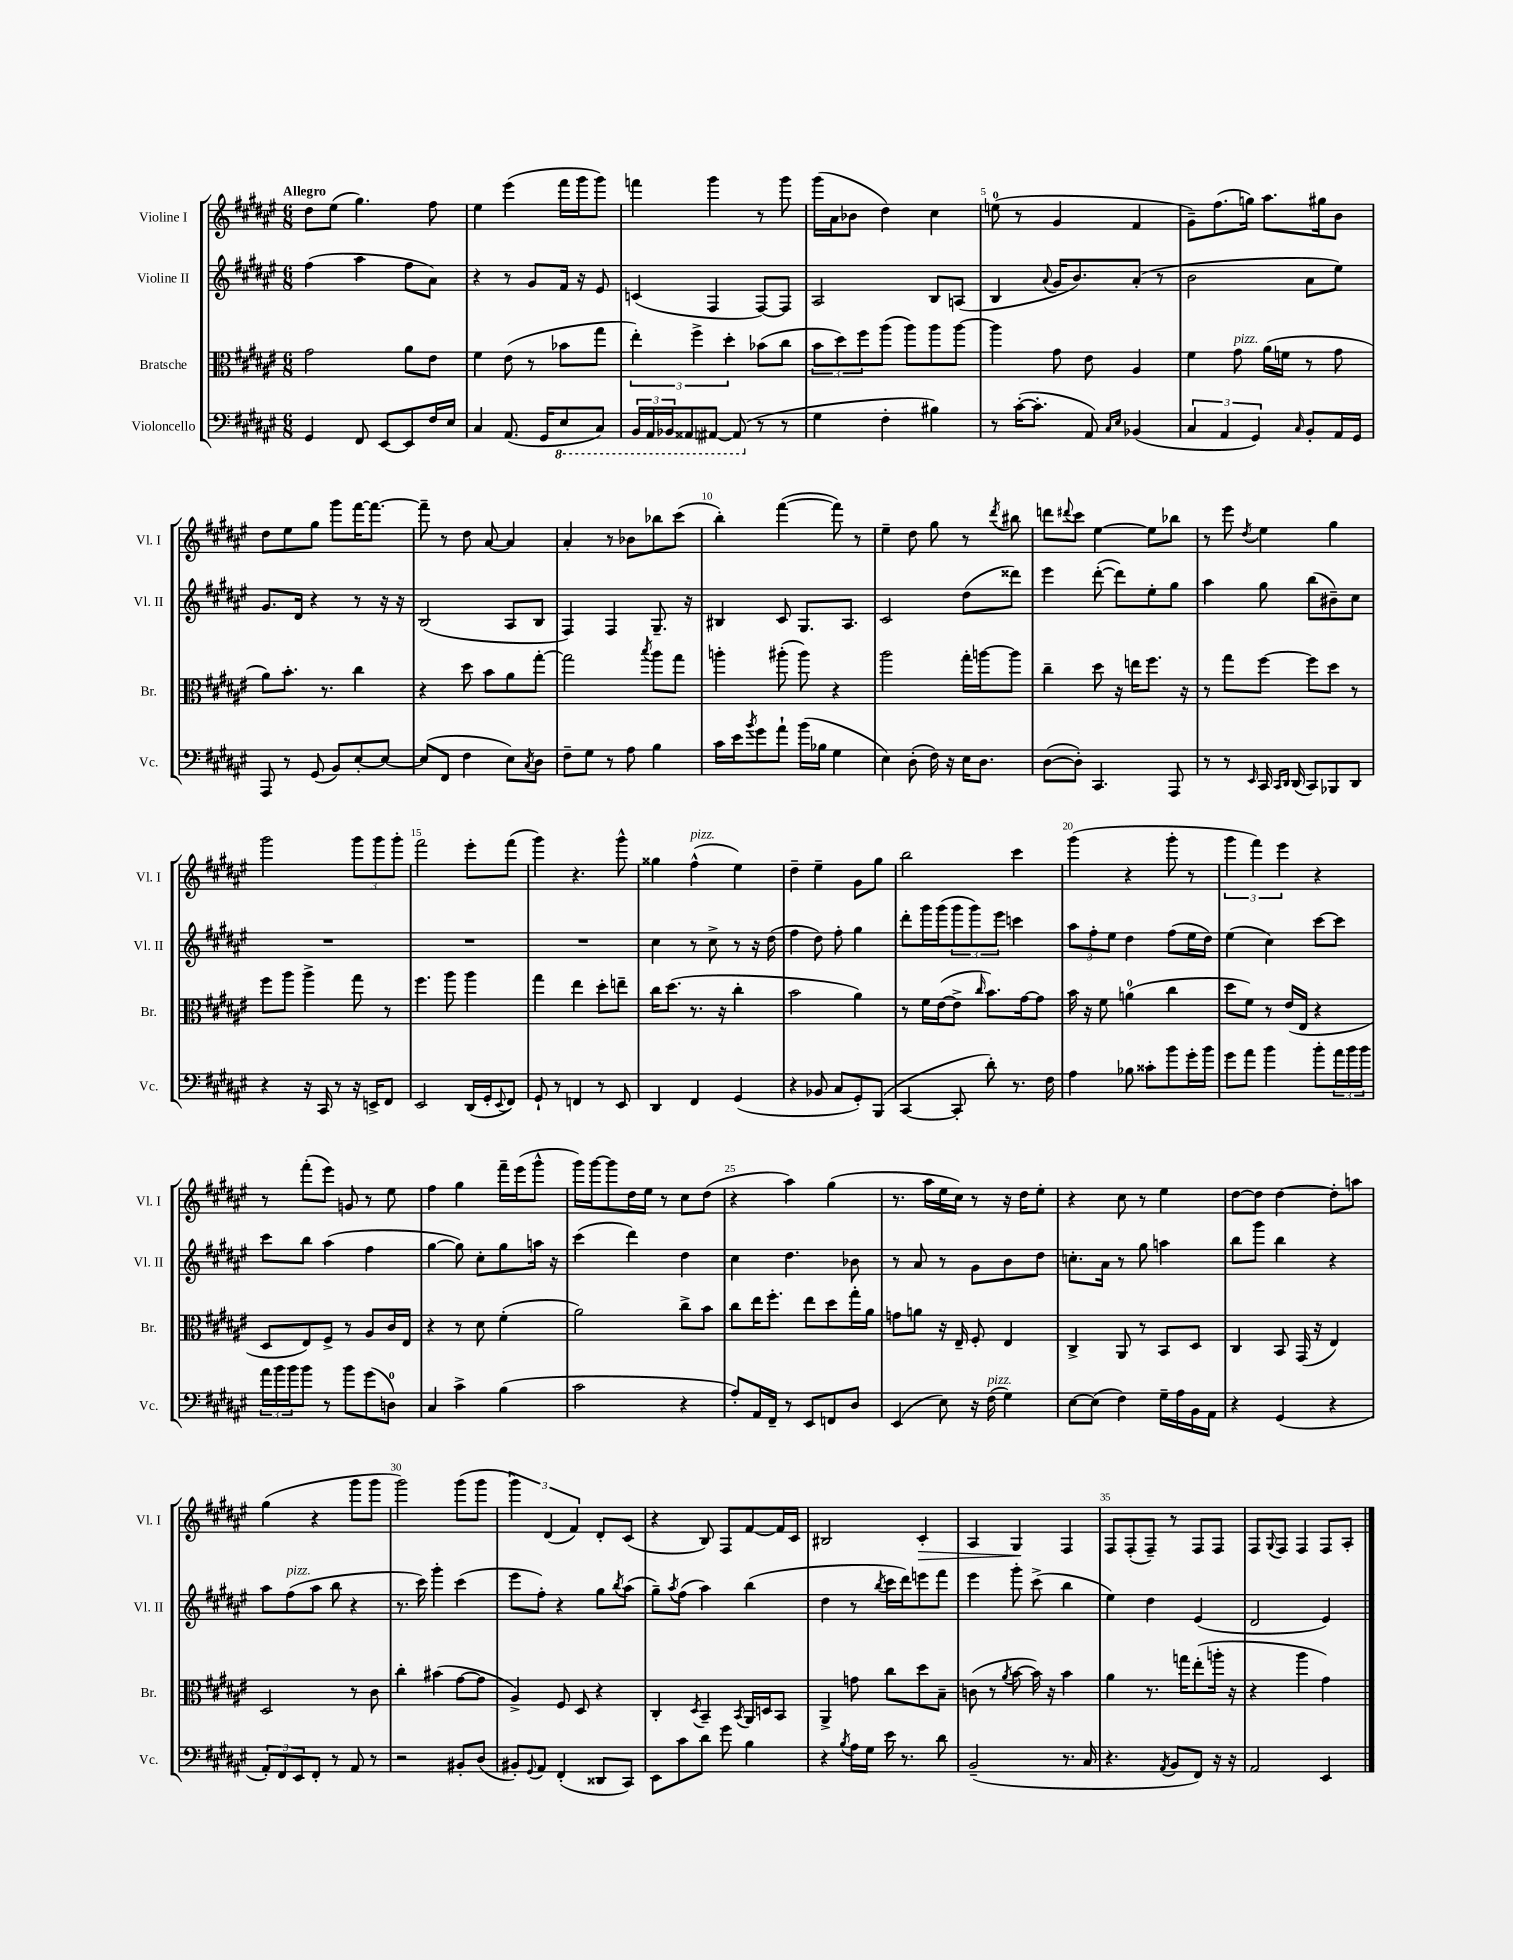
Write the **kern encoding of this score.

**kern	**kern	**kern	**kern
*staff4	*staff3	*staff2	*staff1
*clefF4	*clefC3	*clefG2	*clefG2
*k[f#c#g#d#a#e#]	*k[f#c#g#d#a#e#]	*k[f#c#g#d#a#e#]	*k[f#c#g#d#a#e#]
*M6/8	*M6/8	*M6/8	*M6/8
4GG#/	2g#\	(4ff#\	8dd#\L
.	.	.	(8ee#\J
8FF#/	.	4aa#\	4.gg#\)
[8EE#/L	.	.	.
8EE#/]	8a#\L	8ff#\L	.
16F#/L	8e#\J	8a#\J)	8ff#\
16E#/JJ	.	.	.
=	=	=	=
4C#/	4f#\	4r	4ee#\
(8.AA#/	(8e#\	8r	(4eee#\
.	8r	8g#/L	.
16GG#/LK	.	.	.
8EE#/	8b-\L	16f#/Jk	16fff#\LL
.	.	16r	16ggg#\J
8CC#/J)	8gg#\J	8e#/	8ggg#\J)
=	=	=	=
24BBB/LL	6ee#'\)	(4c/	4fff\
24AAA#/	.	.	.
24BBB-/J	.	.	.
8AAA##/	.	.	.
.	6ff#^\	.	.
[8AAA#/J	.	4F#/	4ggg#\
.	6dd#'\	.	.
(8AAA#/]	.	.	.
8r	(8b-\L	[8F#/L)	8r
8r	8cc#\J	8F#/]J	8ggg#\
=	=	=	=
4G#\	12b\L	2A#/	(16ggg#\LL
.	.	.	16a#\J
.	12dd#\)	.	.
.	.	.	8b-\J
.	12ff#\	.	.
4F#'\	(8aa#\J	.	4dd#\)
.	8aa#\L)	.	.
4B#\)	8aa#\	8B/L	4cc#\
.	[8aa#\J	(8A/J	.
=	=	=	=
8r	4aa#\]	4B/	(8ee\
([16c#'\LK	.	.	8r
8.c#'\]J	.	.	.
.	.	8qqa#/	.
.	8g#\	16g#/LK	4g#/
.	.	8.b/)	.
8AA#/)	8e#\	.	.
16qqC#/LL	.	.	.
16qqE#/JJ	.	.	.
(4BB-/	4A#/	(8a#'/J	4f#/
.	.	8r	.
=	=	=	=
6C#/	4f#\	2b\	8g#~\L)
.	.	.	(8.ff#\
6AA#/	.	.	.
.	8g#\	.	.
.	.	.	16gg\Jk)
6GG#/)	.	.	.
.	(16a#\LL	.	8.aa#\L
.	16f\JJ	.	.
16qqC#/	.	.	.
8BB'/L	8r	8a#\L	.
.	.	.	16gg#\k
16AA#/L	8g#\	8ee#\J)	8b\J
16GG#/JJ	.	.	.
=	=	=	=
8AAA#/	8a#\L)	8.g#/L	8dd#\L
8r	8.b'\J	.	8ee#\
.	.	16d#/Jk	.
(8GG#/	.	4r	8gg#\J
.	8.r	.	.
8BB/L)	.	.	8ggg#\L
[8E#'/	4cc#\	8r	[16fff#\K
.	.	.	8.fff#\_J
8E#/_J	.	16r	.
.	.	16r	.
=	=	=	=
(8E#/]L	4r	(2B/	8fff#~\]
8FF#/J	.	.	8r
4F#\	8dd#\	.	8dd#\
.	8b\L	.	[8a#/
8E#\L)	8a#\	8A#/L	4a#/]
8qC#/	.	.	.
8D#\J	[8gg#'\J	8B/J	.
=	=	=	=
8F#~\L	2gg#\]	4F#/)	4a#'/
8G#\J	.	.	.
8r	.	4F#/	8r
8A#\	.	.	8b-\L
.	8qbb/	.	.
4B\	8aa#\L	8.G#~/	8bb-\
.	8gg#\J	.	(8ccc#\J
.	.	16r	.
=	=	=	=
16c#\LL	4aa'\	4B#/	4bb'\)
16e#\J	.	.	.
8qb/	.	.	.
8g#\	.	.	.
8a#`\J	(8aa#'\	8c#/	([4fff#\
(16b\LL	8aa#\)	8.G#/L	.
16B-\JJ	.	.	.
4G#\	4r	.	8fff#\])
.	.	8.A#/J	.
.	.	.	8r
=	=	=	=
4E#\)	2aa#\	2c#/	4ee#~\
(8D#'\	.	.	8dd#\
16F#\)	.	.	8gg#\
16r	.	.	.
16E#\LK	16gg#'\LL	(8dd#\L	8r
8.D#\J	[16aa\J	.	.
.	.	.	8qddd#/
.	8aa\]J	8ddd##\J)	8bb#\
=	=	=	=
([8D#\L	4cc#~\	4eee#\	8ddd\L
.	.	.	8qqddd#/
8D#'\]J)	.	.	8ccc#\J
4.CC#/	8dd#\	([8ddd#'\	[4ee#\
.	16r	8ddd#\]L)	.
.	16ee\LK	.	.
.	8.ff#\J	8ee#'\	8ee#\]L
8AAA#/	.	8gg#\J	8bb-\J
.	16r	.	.
=	=	=	=
8r	8r	4aa#\	8r
8r	8gg#\L	.	8eee#\
16qqEE#/	.	.	8qdd#/
16CC#/	[8ff#\J	8gg#\	4ee#\
16qqCC#/LL	.	.	.
16qqDD#/JJ	.	.	.
(16DD#/	.	.	.
8CC#/L)	8ff#\]L	(8bb\L	.
8BBB-/	8dd#\J	8b#~\)	4gg#\
8DD#/J	8r	8cc#\J	.
=	=	=	=
4r	8ff#\L	2.r	2ggg#\
.	8aa#\J	.	.
16r	4aa#^\	.	.
16CC#/	.	.	.
8r	.	.	.
16r	8gg#\	.	12ggg#\L
16EE^/LK	.	.	.
.	.	.	12ggg#\
8FF#/J	8r	.	.
.	.	.	12ggg#'\J
=	=	=	=
2EE#/	4.ff#\	2.r	2fff#\
.	8aa#\	.	.
(16DD#/LL	4aa#\	.	8eee#'\L
16GG#'/J	.	.	.
8qqEE#/	.	.	.
8FF#/J)	.	.	(8fff#\J
=	=	=	=
8GG#`/	4gg#\	2.r	4ggg#\)
8r	.	.	.
4FF/	4ee#\	.	4.r
8r	8dd#'\L	.	.
8EE#/	8ee~\J	.	8ggg#^^\
=	=	=	=
4DD#/	16cc#\LK	4cc#\	4gg##\
.	(8.dd#\J	.	.
4FF#/	8.r	8r	(4ff#^^\
.	.	8cc#^\	.
.	16r	.	.
(4GG#/	4cc#'\	8r	4ee#\)
.	.	16r	.
.	.	(16dd#\	.
=	=	=	=
4r	2b\	4ff#\	4dd#~\
8BB-/	.	8dd#\)	4ee#~\
8C#/L	.	8ff#'\	.
8GG#'/)	4a#\)	4gg#\	8g#\L
(8BBB/J	.	.	8gg#\J
=	=	=	=
[4CC#/	8r	8ddd#'\L	2bb\
.	16f#\LL	16ggg#\L	.
.	([16e#\J	(16ggg#\J	.
8CC#'/]	8e#^\]J	12ggg#\	.
.	.	12ggg#\)	.
.	16qqcc#/	.	.
8d#'\)	8.b\L)	.	.
.	.	12eee#\J	.
8.r	.	4ccc\	4ccc#\
.	[16g#\k	.	.
.	8g#\]J	.	.
16F#\	.	.	.
=	=	=	=
4A#\	16b\	12aa#\L	(4ggg#\
.	16r	.	.
.	.	12ff#'\	.
.	8f#\	.	.
.	.	12ee#\J	.
8B-\	(4a\	4dd#\	4r
8c##'\L	.	.	.
8b\	4cc#\	(8ff#\L	8ggg#'\
16g#'\L	.	16ee#\L	8r
16b\JJ	.	16dd#\JJ)	.
=	=	=	=
8g#\L	8dd#\L	(4ee#\	6ggg#\
8a#\J	8f#\J)	.	.
.	.	.	6fff#\)
4b\	8r	4cc#\)	.
.	.	.	6eee#\
.	(16e#/LL	.	.
.	16E#/JJ	.	.
8b'\L	4r	[8ccc#\L	4r
24a#\L	.	8ccc#\]J	.
24b\	.	.	.
24b\JJ	.	.	.
=	=	=	=
24a#\LL	8D#/L	8ccc#\L	8r
24b\	.	.	.
24b\J	.	.	.
8b\J	8E#/)	8bb\J	(8fff#'\L
8r	8F#^/J	(4aa#\	8eee#\J)
8b\L	8r	.	8g/
(8g#\	8A#/L	4ff#\	8r
8D\J)	16c#/L	.	8ee#\
.	16E#/JJ	.	.
=	=	=	=
4C#/	4r	[4gg#\	4ff#\
4c#^\	8r	8gg#\])	4gg#\
.	8d#\	8cc#'\L	.
(4B\	(4f#'\	8gg#\	16fff#~\LL
.	.	.	(16eee#\J
.	.	16aa\Jk	8ggg#^^\J
.	.	16r	.
=	=	=	=
2c#\	2a#\)	(4ccc#\	16ggg#\LL)
.	.	.	[16ggg#\J
.	.	.	8ggg#\]
.	.	4ddd#\)	16dd#\L
.	.	.	16ee#\JJ
.	.	.	8r
4r	8cc#^\L	4dd#\	8cc#\L
.	8b\J	.	(8dd#\J
=	=	=	=
8A#'/L)	8cc#\L	4cc#\	4r
16AA#/L	16ee#\K	.	.
16FF#~/JJ	8.ff#'\J	.	.
8r	.	4.dd#\	4aa#\)
8EE#/L	8ee#\L	.	.
8FF/	8dd#\	.	(4gg#\
8D#/J	16gg#'\L	8b-\	.
.	16a#\JJ	.	.
=	=	=	=
(4EE#/	8g\L	8r	8.r
.	8a\J	8a#/	.
.	.	.	16aa#\LL
8E#\)	16r	8r	16ee#\
.	16E#~/	.	16cc#\JJ)
16r	8F#'/	8g#\L	8r
(16F#\	.	.	.
4G#\)	4E#/	8b\	16r
.	.	.	16dd#\LK
.	.	8dd#\J	8ee#'\J
=	=	=	=
[8E#\L	4C#^/	8.cc'\L	4r
(8E#\]J	.	.	.
.	.	16a#\Jk	.
4F#\)	8AA#/	8r	8cc#\
.	8r	8gg#\	8r
16G#~\LL	8BB/L	4aa\	4ee#\
16A#\	.	.	.
16BB\	8D#/J	.	.
16AA#\JJ	.	.	.
=	=	=	=
4r	4C#/	8bb\L	[8dd#\L
.	.	8ggg#\J	8dd#\]J
(4GG#/	8BB/	4bb\	[4dd#\
.	(16GG#/	.	.
.	16r	.	.
4r	4E#/)	4r	8dd#'\]L
.	.	.	8aa\J
=	=	=	=
12AA#'/L)	2D#/	8aa#\L	(4gg#\
12FF#/	.	.	.
.	.	(8ff#\	.
12EE#/	.	.	.
8FF#'/J	.	8aa#\J	4r
8r	.	8bb\	.
8AA#/	8r	4r	8ggg#\L
8r	8c#\	.	8ggg#\J
=	=	=	=
2r	4cc#'\	8.r	2ggg#\)
.	.	16ccc#\)	.
.	(4b#\	4ggg#'\	.
8BB#'/L	[8g#\L	(4ccc#\	(8ggg#\L
(8D#/J	8g#\]J	.	8ggg#\J
=	=	=	=
8BB#'/L)	4A#^/)	8eee#\L	6ggg#\)
8qqGG#/	.	.	.
8AA#/J	.	8ff#'\J)	.
.	.	.	(6d#/
(4FF#'/	8F#/	4r	.
.	.	.	6f#/)
.	8D#/	.	.
8DD##/L	4r	8gg#\L	8d#'/L
.	.	8qbb/	.
8CC#/J)	.	(8aa#\J	(8c#/J
=	=	=	=
8EE#\L	4C#'/	8gg#~\L)	4r
.	.	8qaa#/	.
8c#\	.	(8ff#\J	.
.	8qD#/	.	.
8d#\J	4BB~/	4aa#\)	8B/)
8g#\	.	.	8F#/L
.	8qBB/	.	.
4B\	16AA#/LL	(4bb\	[8f#/
.	16D/J	.	.
.	8BB/J	.	16f#/]L
.	.	.	16c#/JJ
=	=	=	=
4r	4AA#^/	4dd#\	2B#/
8qB/	.	.	.
16A#\LL	8g\	8r	.
16G#\JJ	.	.	.
.	.	8qbb/	.
16e#\	8cc#\L	16ccc#\LL	.
8.r	.	16ddd#\J)	.
.	8dd#\	8eee\	4c#'/
8d#\	8B~\J	8fff#\J	.
=	=	=	=
(2BB~/	(8c\	4eee#\	4A#/
.	8r	.	.
.	8qa#/	.	.
.	[8b\	8ggg#'\	4G#/
.	16b\])	(8ccc#^\	.
.	16r	.	.
8.r	4b\	4bb\	4F#/
16C#/	.	.	.
=	=	=	=
4.r	4a#\	4ee#\)	8F#/L
.	.	.	(8F#'/
.	8.r	4dd#\	8F#~/J)
8qAA#/	.	.	.
8BB/L	.	.	8r
.	16gg\LK	.	.
8FF#/J)	(8ee#'\	(4e#/	8F#/L
16r	16aa'\Jk	.	8F#/J
16r	16r	.	.
=	=	=	=
2AA#/	4r	2d#/	8F#/L
.	.	.	8qqG#/
.	.	.	8F#/J
.	4aa#\	.	4F#/
4EE#/	4g#\)	4e#/)	8F#/L
.	.	.	8A#'/J
==	==	==	==
*-	*-	*-	*-
